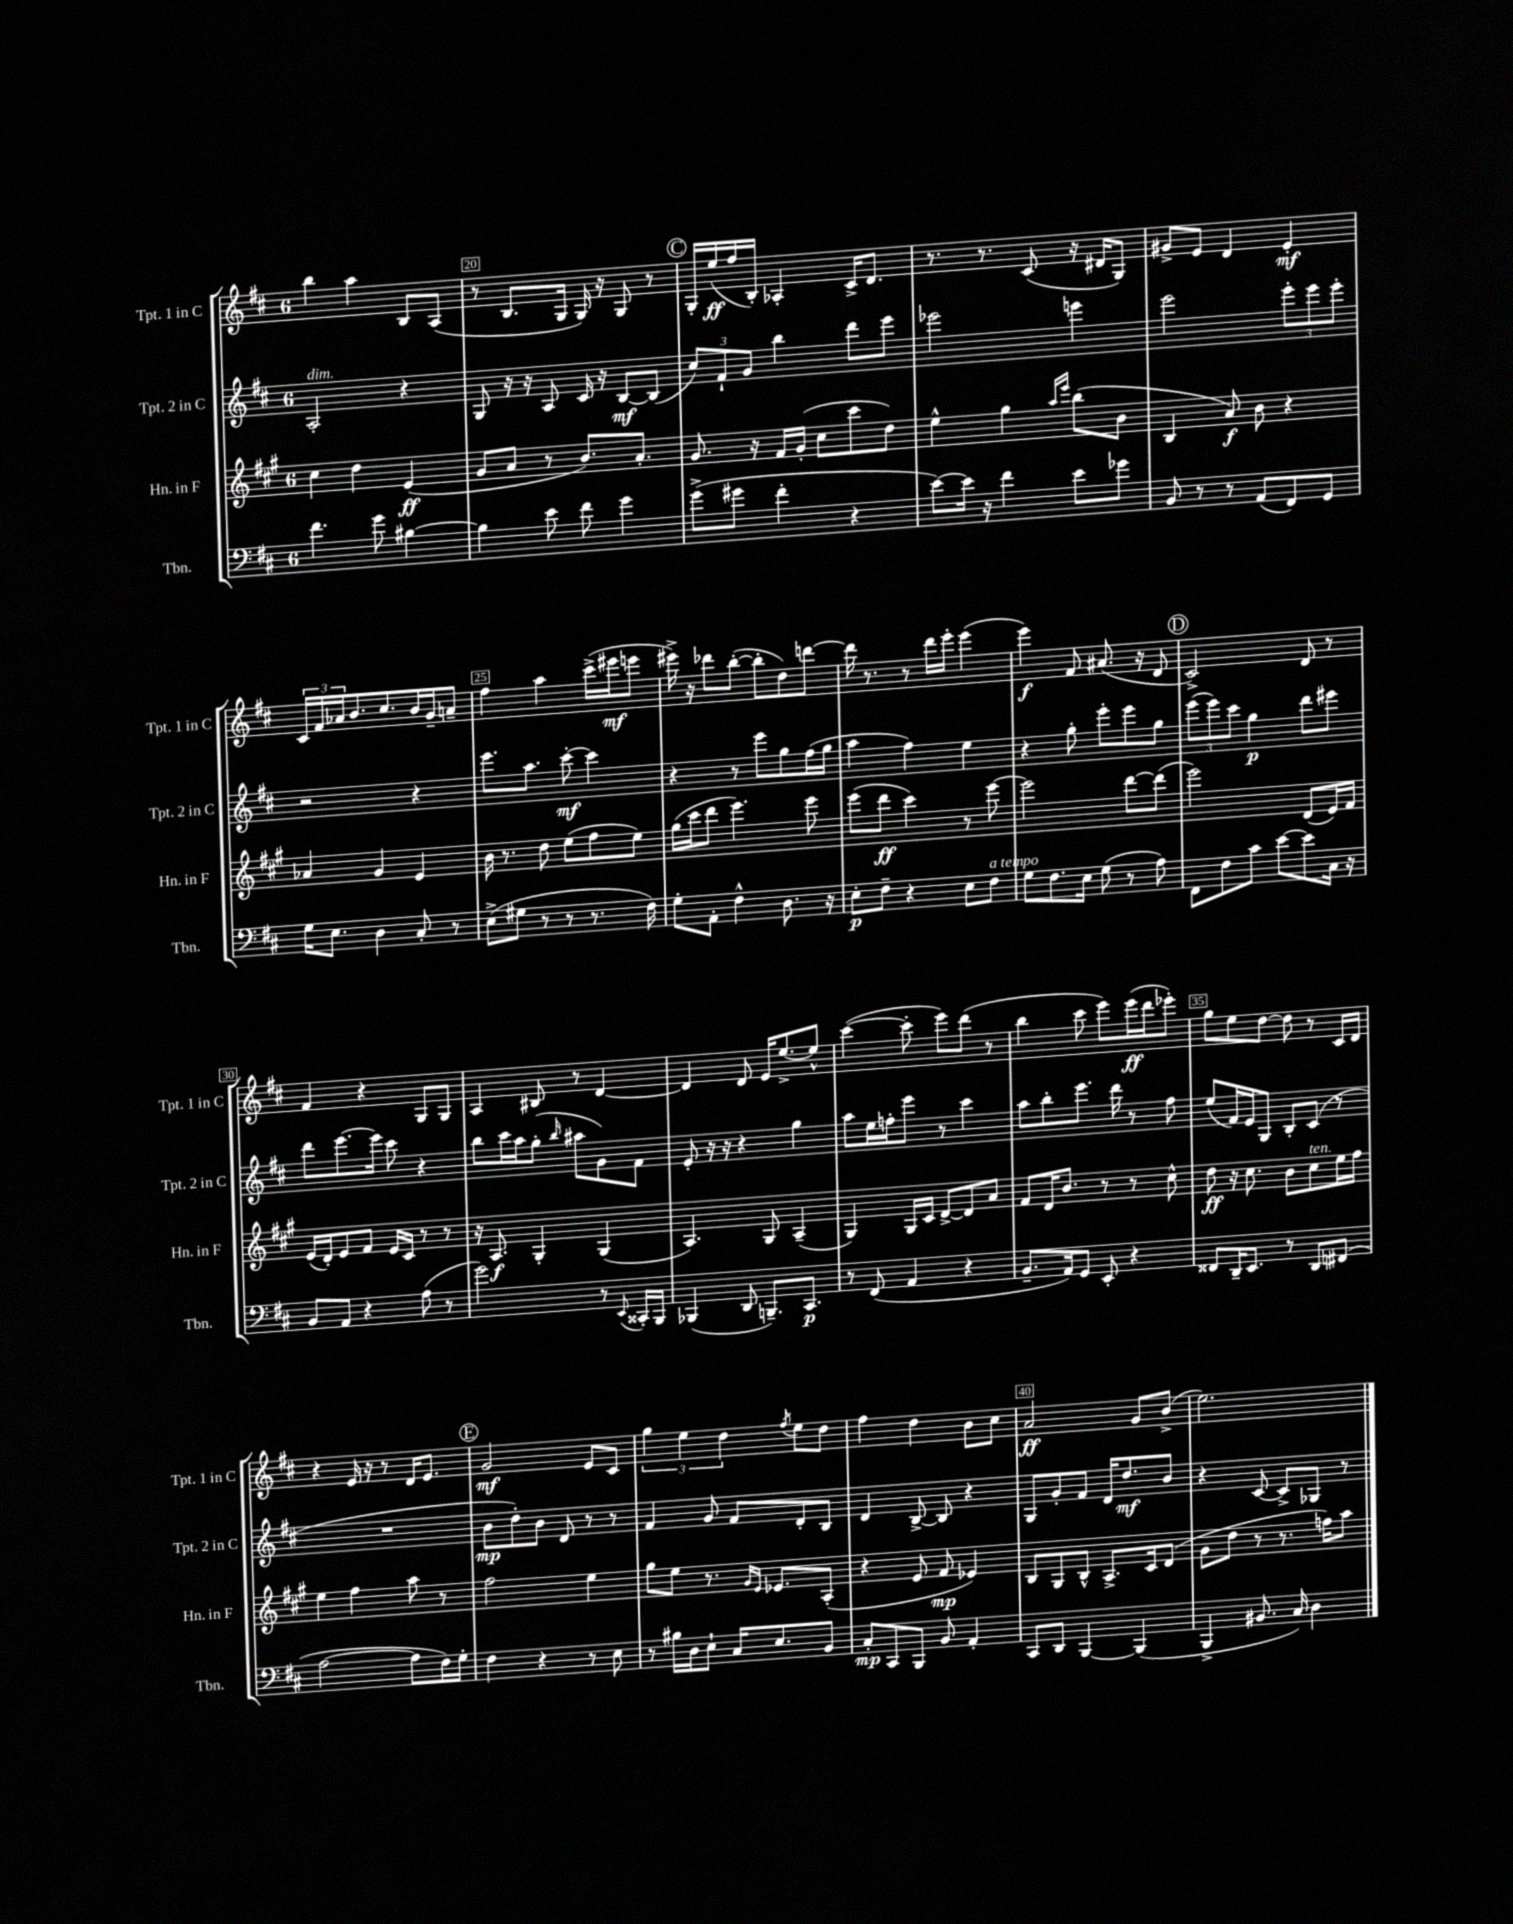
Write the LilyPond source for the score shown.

<<
\new StaffGroup <<
\new Staff = "s0" \with { instrumentName = "Tpt. 1 in C" shortInstrumentName = "Tpt. 1 in C" } {
    \clef treble \key d \major \once \override Staff.TimeSignature.style = #'single-digit \time 6/8
    b''4 a''4 b8 a8( |
    r8 b8. g16 g16) r16 g8 r8 |
    \mark \markup { \circle "C" } g16-. e''16\ff( fis''16 b16-.) aes4-. cis'16-> d'8. |
    r8. r8. cis'8( r16 dis'16 g8) |
    gis'8-> e'8 d'4 e'4-.\mf |
    \tuplet 3/2 { cis'16 fis'16 aes'16 } b'8. cis''8. b'16 g'16-- a'8-- |
    fis''4 a''4 cis'''16->( eis'''16\mf e'''8 |
    eis'''16->) r16 des'''8 b''8~-.( b''8-. d''8) d'''8~ |
    d'''16 r8. r8 d'''16 e'''16-. e'''4( |
    e'''4\f) fis'8 ais'8.( r16 d'8 |
    \mark \markup { \circle "D" } cis'2->) d'8 r8 |
    fis'4 r4 g8 g8 |
    a4 bis8 r8 d'4~ |
    d'4 d'8 e'16 e''8.~-> e''8-^ |
    cis'''4~( cis'''8-. e'''8) d'''8( r8 |
    b''4 cis'''8 e'''8) e'''16\ff( d'''16 ees'''8-.) |
    g''8 e''8 d''8~ d''8 r8 cis'16 d'16 |
    r4 e'16 r16 r8 d'16 e'8. |
    \mark \markup { \circle "E" } g'2\mf e'8 cis'8 |
    \tuplet 3/2 { g''4 e''4 d''4 } \acciaccatura { fis''8 } e''8 d''8 |
    fis''4 d''4 b'8 cis''8 |
    a'2\ff g'8 b'8->( |
    e''2.) \bar "|." |
}
\new Staff = "s1" \with { instrumentName = "Tpt. 2 in C" shortInstrumentName = "Tpt. 2 in C" } {
    \clef treble \key d \major \once \override Staff.TimeSignature.style = #'single-digit \time 6/8
    a2-.^\markup { \italic "dim." } r4 |
    g8 r16 r16 a8 cis'16 r16 b8~\mf b8( |
    \mark \markup { \circle "C" } \tuplet 3/2 { cis''8) fis'8-! g'8 } b''4 d'''8 e'''8 |
    ees'''2 e'''4 |
    e'''2 \tuplet 3/2 { e'''8-. e'''8 e'''8-. } |
    r2 r4 |
    e'''8. a''8. cis'''8~-.\mf cis'''4 |
    r4 r8 e'''8 g''8 fis''16( g''16 |
    a''4 fis''4) e''4 |
    r4 g''8-. e'''8-. e'''8 g''8 |
    \mark \markup { \circle "D" } \tuplet 3/2 { e'''8( e'''8) cis'''8 } g''4\p d'''8 eis'''8 |
    d'''8 e'''8.~ e'''16 cis'''8 r4 |
    b''8 cis'''16 a''16 g''8-.( \grace { b''16 } ais''8 g'8) fis'8 |
    e'8-. r16 r16 r4 g''4 |
    a''8 e''16 f''16-. e'''8 r8 cis'''4 |
    a''8 b''8-. e'''8. d'''16 r8 fis''8 |
    e''8( fis'16) e'16 g8 b8-. cis'8( r8 |
    R2. |
    \mark \markup { \circle "E" } b'8\mp d''8-.) b'8 d'8 r8 r8 |
    fis'4 g'8 fis'8 d'8-. b8 |
    d'4 b8~-> b8 r4 |
    g8 g'8-. fis'8 d'16 d''8.\mf b'8 |
    r4 cis'8~ cis'8-> ges8 r8 \bar "|." |
}
\new Staff = "s2" \with { instrumentName = "Hn. in F" shortInstrumentName = "Hn. in F" } {
    \clef treble \key a \major \once \override Staff.TimeSignature.style = #'single-digit \time 6/8
    cis''4 d''4 e'4\ff( |
    gis'8 a'8 r8 b'8.) a'8.-. |
    \mark \markup { \circle "C" } gis'8. r16 fis'16 gis'16-.( cis''8 cis'''8 d''8) |
    e''4-^ gis''4 \grace { a''16 e'''16 } b''8( b'8 |
    b4 a'8\f) b'8 r4 |
    aes'4 gis'4 e'4 |
    b'16 r8. d''8 e''8( fis''8 e''8) |
    gis''16( cis'''16 d'''8 e'''4.) e'''8 |
    e'''8( d'''8\ff cis'''4) r8 e'''8~ |
    e'''2 d'''8~ d'''8( |
    \mark \markup { \circle "D" } e'''2) d'8( e'16) fis'16 |
    e'16( d'16-.) e'8 fis'8 e'16 cis'16 r8 r8 |
    r16 a8.\f gis4-. gis4( |
    a4.) gis8 a4--( |
    gis4) gis16 cis'16 d'8~-> d'8 a'8 |
    fis'8 d'16 b'8. r8 r8 cis''8-^ |
    d''8\ff r16 cis''8. b'8 cis''8^\markup { \italic "ten." } e''16 fis''16 |
    e''4 fis''4 a''8 r8 |
    \mark \markup { \circle "E" } fis''2 e''4 |
    gis''8 e''8 r8. \grace { gis'16 e'16 } ees'8. a8-.( |
    r4 e'8 fis'8\mp ees'4) |
    b8 gis8 b8-^ a8.-> cis'16 d'8( |
    gis'8 d''8 r8 r8. f''16) a''8 \bar "|." |
}
\new Staff = "s3" \with { instrumentName = "Tbn." shortInstrumentName = "Tbn." } {
    \clef bass \key d \major \once \override Staff.TimeSignature.style = #'single-digit \time 6/8
    fis'4. g'8 bis4~ |
    bis4 e'8 fis'8 g'4 |
    \mark \markup { \circle "C" } g'8->( gis'8 fis'4-. r4 |
    e'8~) e'16 r16 fis'4 e'8 ges'8 |
    b,8 r8 r8 a,8( fis,8) g,8 |
    g16 e8. d4 cis8-. r8 |
    e8->( gis8 r8 r8 r8. fis16) |
    g8-. a,8-. fis4-^ d8. r16 |
    e8-.\p fis8-- r4 e8 fis8^\markup { \italic "a tempo" } |
    g8 fis8. e16 g8( r8 a8) |
    \mark \markup { \circle "D" } fis,8 fis8 cis'8 e'8~ e'8 cis16 r16 |
    b,8 a,8 r4 a8( r8 |
    g'2) r8 \appoggiatura { e,8 } cisis,16-. b,,16 |
    bes,,4( d,8 b,,8.--) cis,8.\p |
    r8 fis,8( a,4 r4 |
    b,8.-- a,16) g,8 e,8-. r4 |
    fisis,8 d,16-- e,8. r8 d,8 fis,8( |
    a2~ a8 fis16) g16-. |
    \mark \markup { \circle "E" } fis4 r4 r8 e8 |
    r8 bis16 d16 e8-! cis16 e8. b,8 |
    cis8-.\mp cis,8 b,,8 b,8 a,4-. |
    cis,8 d,8 b,,4~ b,,4( |
    b,,4-> bis,8. cis16) d4 \bar "|." |
}
>>
>>
\layout { \context { \Score currentBarNumber = #19 \override BarNumber.break-visibility = ##(#f #t #t) barNumberVisibility = #(every-nth-bar-number-visible 5) \override BarNumber.stencil = #(make-stencil-boxer 0.1 0.3 ly:text-interface::print) } }
